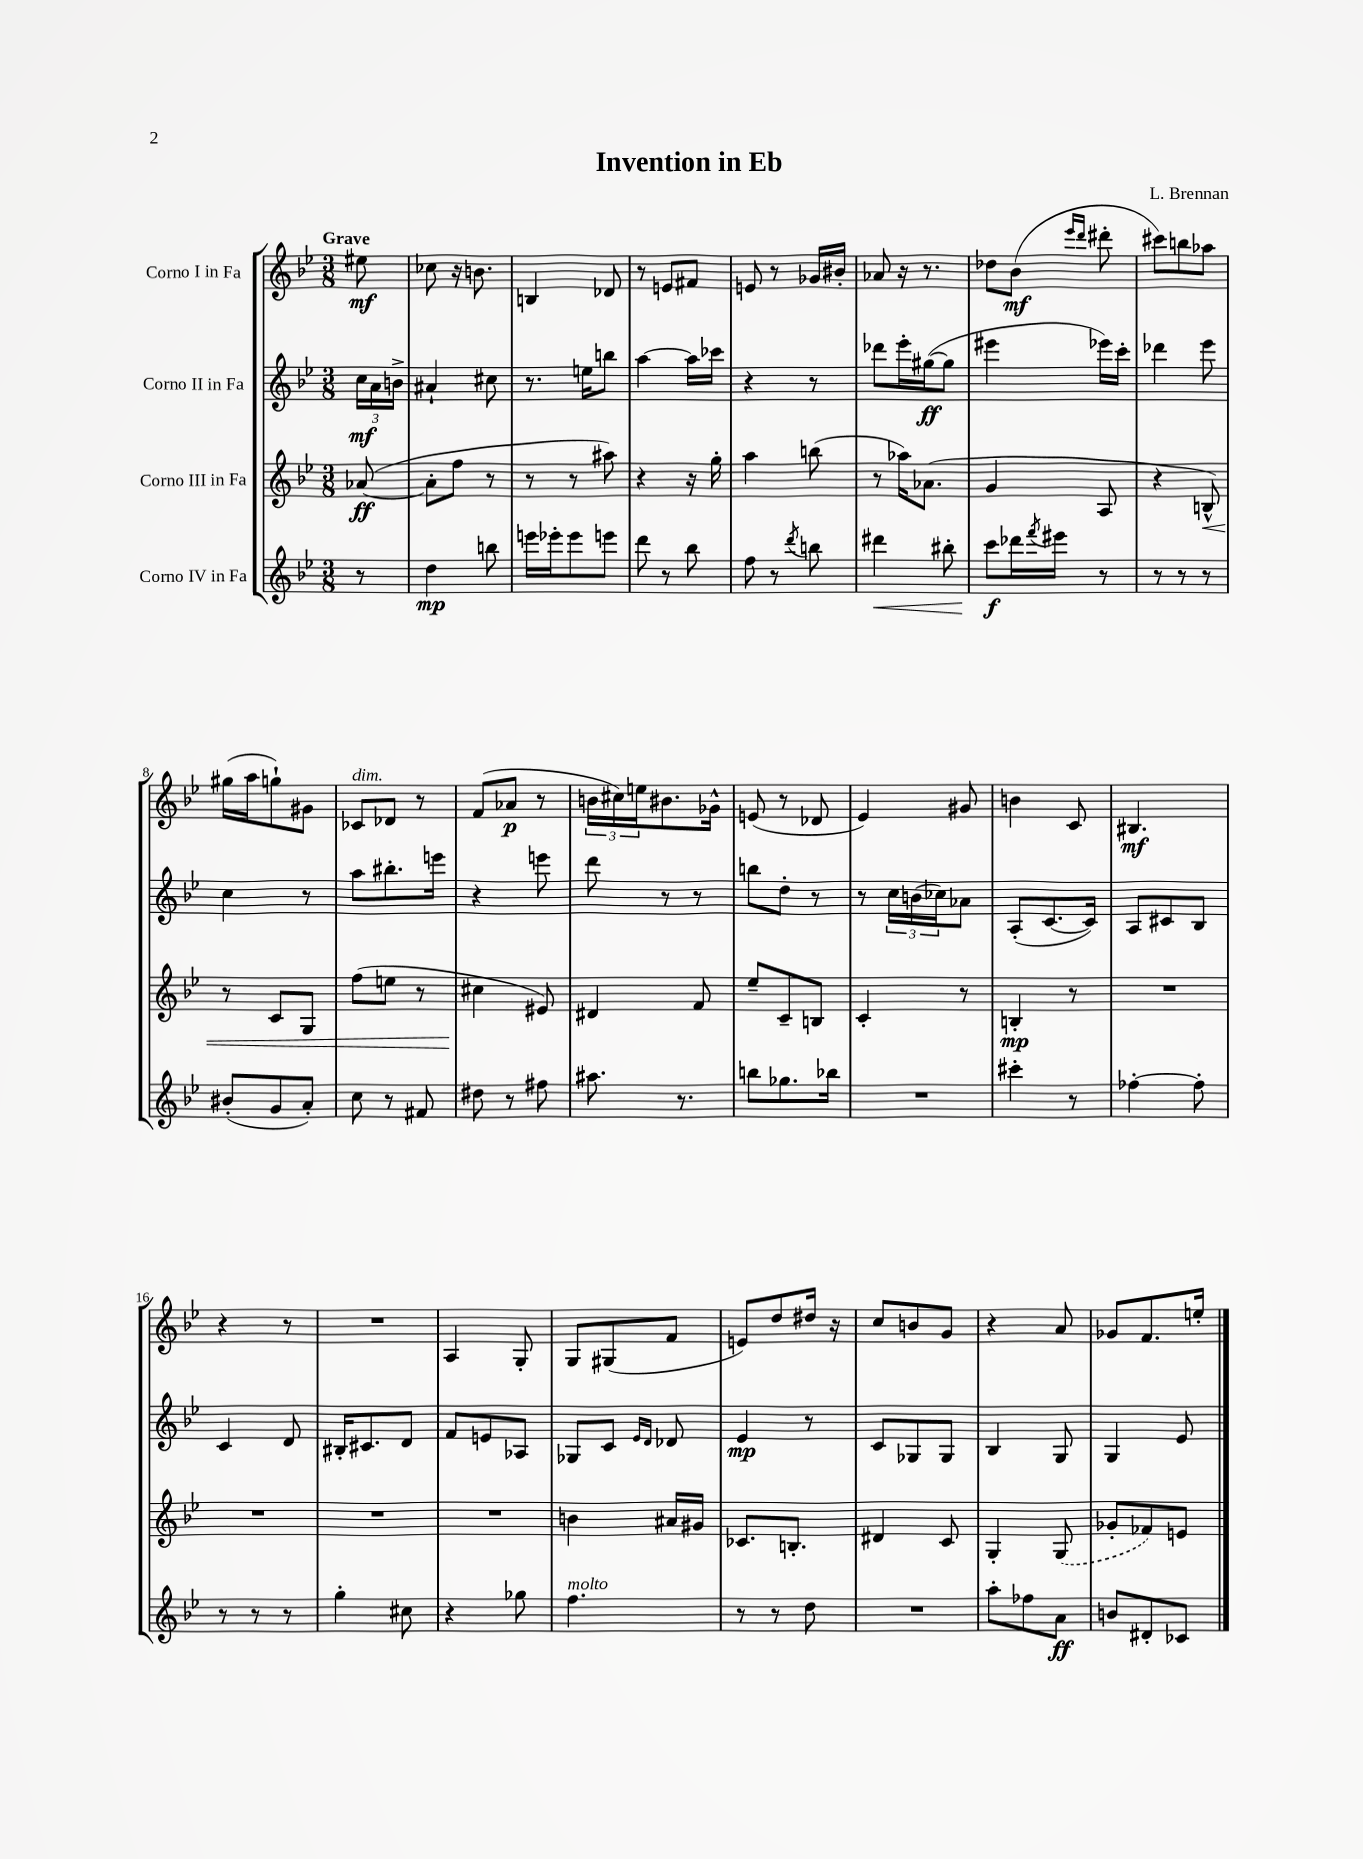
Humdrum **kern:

**kern	**kern	**kern	**kern
*staff4	*staff3	*staff2	*staff1
*clefG2	*clefG2	*clefG2	*clefG2
*k[b-e-]	*k[b-e-]	*k[b-e-]	*k[b-e-]
*M3/8	*M3/8	*M3/8	*M3/8
8r	([8a-/	24cc\LL	8ee#\
.	.	24a\	.
.	.	24b^\JJ	.
=	=	=	=
4dd\	8a-'\]L	4a#`/	8cc-\
.	8ff\J	.	16r
.	.	.	8.b\
8bb\	8r	8cc#\	.
=	=	=	=
16eee\LL	8r	8.r	4B/
16eee-'\J	.	.	.
8eee-\	8r	.	.
.	.	16ee\LK	.
8eee\J	8aa#\)	8bb\J	8d-/
=	=	=	=
8ddd\	4r	[4aa\	8r
8r	.	.	8e/L
8bb-\	16r	16aa\]LL	8f#/J
.	16gg'\	16ccc-\JJ	.
=	=	=	=
8ff\	4aa\	4r	8e/
8r	.	.	8r
8qddd/	.	.	.
8bb\	(8bb\	8r	16g-/LL
.	.	.	16b#'/JJ
=	=	=	=
4ddd#\	8r	8ddd-\L	8a-/
.	16aa-\LK)	16eee-'\L	16r
.	(8.a-\J	([16gg#\J	8.r
8bb#'\	.	8gg#\]J	.
=	=	=	=
8ccc\L	4g/	4eee#\	8dd-\L
16ddd-\L	.	.	(8b-\J
8qfff/	.	.	.
16eee#\JJ	.	.	.
.	.	.	16qqeee-/LL
.	.	.	16qqddd/JJ
8r	8A/	16eee-\LL)	8ddd#'\
.	.	16ccc'\JJ	.
=	=	=	=
8r	4r	4ddd-\	8ccc#\L)
8r	.	.	8bb\
8r	8B^^/)	8eee-\	8aa-\J
=	=	=	=
(8b#'/L	8r	4cc\	(16gg#\LL
.	.	.	16aa\J
8g/	8c/L	.	8gg`\)
8a'/J)	8G/J	8r	8g#\J
=	=	=	=
8cc\	(8ff\L	8aa\L	8c-/L
8r	8ee\J	8.bb#'\	8d-/J
8f#/	8r	.	8r
.	.	16eee\Jk	.
=	=	=	=
8dd#\	4cc#\	4r	(8f/L
8r	.	.	8a-/J
8ff#\	8e#/)	8eee\	8r
=	=	=	=
8.aa#\	4d#/	8ddd\	24b\LL
.	.	.	24cc#\)
.	.	.	24ee\J
.	.	8r	8.b#\
8.r	.	.	.
.	8f/	8r	.
.	.	.	16g-^^\Jk
=	=	=	=
8bb\L	8ee-~/L	8bb\L	(8e/
8.gg-\	8c~/	8dd'\J	8r
.	8B/J	8r	8d-/
16bb-\Jk	.	.	.
=	=	=	=
4.r	4c'/	8r	4e-/)
.	.	24cc\LL	.
.	.	(24b\	.
.	.	24cc-\J)	.
.	8r	8a-\J	8g#/
=	=	=	=
4ccc#'\	4B'/	(8A'/L	4b\
.	.	[8.c/	.
8r	8r	.	8c/
.	.	16c/]Jk)	.
=	=	=	=
[4ff-'\	4.r	8A/L	4.B#/
.	.	8c#/	.
8ff-'\]	.	8B-/J	.
=	=	=	=
8r	4.r	4c/	4r
8r	.	.	.
8r	.	8d/	8r
=	=	=	=
4gg'\	4.r	16B#'/LK	4.r
.	.	8.c#/	.
8cc#\	.	8d/J	.
=	=	=	=
4r	4.r	8f/L	4A/
.	.	8e/	.
8gg-\	.	8A-/J	8G'/
=	=	=	=
4.ff\	4b\	8G-/L	8G/L
.	.	8c/J	(8G#/
.	.	16qqe-/LL	.
.	.	16qqd/JJ	.
.	16a#/LL	8d-/	8f/J
.	16g#/JJ	.	.
=	=	=	=
8r	8.c-/L	4e-/	8e/L)
8r	.	.	8dd/
.	8.B'/J	.	.
8dd\	.	8r	16dd#/Jk
.	.	.	16r
=	=	=	=
4.r	4d#/	8c/L	8cc/L
.	.	8G-/	8b/
.	8c/	8G-/J	8g/J
=	=	=	=
8aa'\L	4G'/	4B-/	4r
8ff-\	.	.	.
8a\J	(8G/	8G/	8a/
=	=	=	=
8b/L	8g-'/L	4G/	8g-/L
8d#'/	8f-/)	.	8.f/
8c-/J	8e/J	8e-/	.
.	.	.	16ee'/Jk
==	==	==	==
*-	*-	*-	*-
